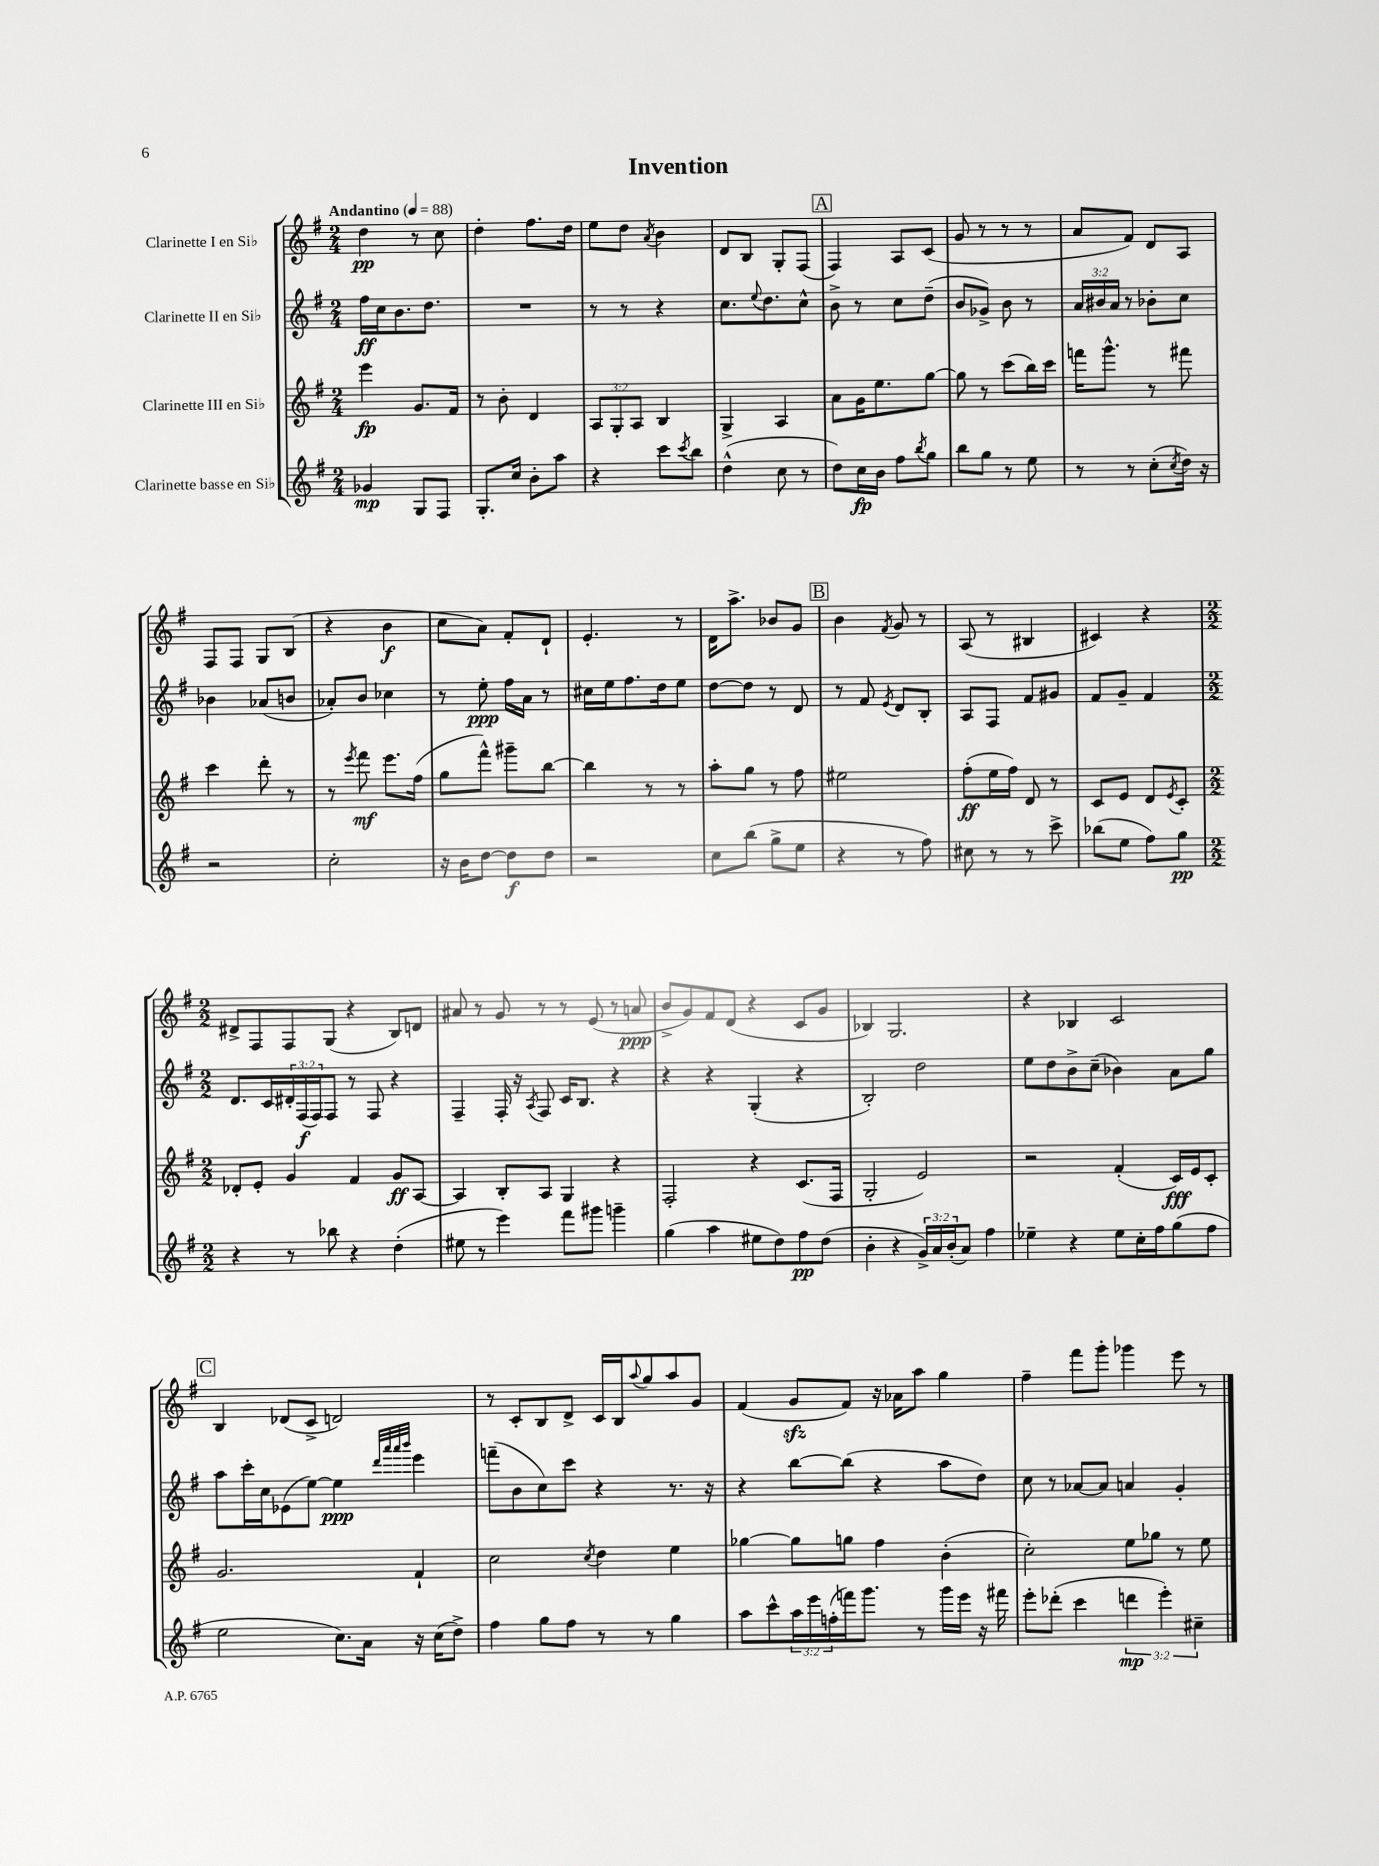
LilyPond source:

\header { title = "Invention" }
<<
\new StaffGroup <<
\new Staff = "s0" \with { instrumentName = "Clarinette I en Sib" } {
    \clef treble \key g \major \numericTimeSignature \time 2/4 \tempo "Andantino" 4 = 88
    d''4\pp r8 c''8 |
    d''4-. fis''8. d''16 |
    e''8 d''8 \acciaccatura { a'8 } b'4 |
    d'8 b8 g8-. fis8( |
    \mark \markup { \box "A" } fis4) a8 c'8( |
    g'8 r8 r8 r8 |
    a'8 fis'8) d'8 a8 |
    fis8 fis8 g8 b8( |
    r4 b'4\f |
    c''8 a'8) fis'8-. d'8-! |
    e'4.-. r8 |
    d'16 a''8.-> bes'8 g'8 |
    \mark \markup { \box "B" } b'4 \acciaccatura { fis'8 } g'8 r8 |
    a8( r8 bis4 |
    cis'4) r4 |
    \numericTimeSignature \time 2/2 dis'8-> fis8 fis8 g8( r4 b8) d'8 |
    ais'8 r8 g'8 r8 r8 e'8( r8 a'8\ppp |
    b'8-> g'8) fis'8 d'8( r4 c'8 g'8 |
    bes4) g2. |
    r4 bes4 c'2 |
    \mark \markup { \box "C" } b4 des'8( c'8-> d'2) |
    r8 c'8-. b8 d'8-> c'16 b16 \appoggiatura { a''8 } g''8 a''8 g'8 |
    fis'4( g'8\sfz fis'8) r16 aes'16 a''8 g''4 |
    fis''4-- fis'''8 g'''8-. ges'''4 e'''8 r8 \bar "|." |
}
\new Staff = "s1" \with { instrumentName = "Clarinette II en Sib" } {
    \clef treble \key g \major \numericTimeSignature \time 2/4 \override Staff.TupletNumber.text = #tuplet-number::calc-fraction-text
    fis''16\ff c''16 b'8. d''8. |
    R2 |
    r8 r8 r4 |
    c''8. \appoggiatura { e''8 } d''8. c''8-^ |
    \mark \markup { \box "A" } b'8-> r8 c''8 d''8--( |
    b'8 ges'8->) b'8 r8 |
    \tuplet 3/2 { a'16 bis'16 a'16 } r8 bes'8-. c''8 |
    bes'4 aes'8( b'8 |
    aes'8-.) b'8 ces''4 |
    r8 e''8-.\ppp fis''16 a'16 r8 |
    cis''16 e''16 fis''8. d''16 e''8 |
    d''8~ d''8 r8 d'8 |
    \mark \markup { \box "B" } r8 fis'8 \acciaccatura { e'8 } d'8 b8-. |
    a8 fis8 fis'8 gis'8 |
    fis'8 g'8-- fis'4 |
    \numericTimeSignature \time 2/2 d'8. c'16 \tuplet 3/2 { dis'16-. fis16\f( fis16) } fis8 r8 fis8 r4 |
    fis4-- fis16-. r16 \acciaccatura { a8 } fis8 c'16 b8. r4 |
    r4 r4 g4-.( r4 |
    b2-.) d''2 |
    e''8 d''8 b'8-> c''8--( bes'4) a'8 g''8 |
    \mark \markup { \box "C" } a''8 c'''16-. c''16 ees'8( e''8~) e''4\ppp \grace { d'''32 a'''32 a'''32 b'''32 } e'''4 |
    f'''8--( b'8 c''8) c'''8 r4 r8. r16 |
    r4 b''8~ b''8( r4 a''8 d''8) |
    c''8 r8 aes'8~ aes'8 a'4 g'4-. \bar "|." |
}
\new Staff = "s2" \with { instrumentName = "Clarinette III en Sib" } {
    \clef treble \key g \major \numericTimeSignature \time 2/4 \override Staff.TupletNumber.text = #tuplet-number::calc-fraction-text
    e'''4\fp g'8. fis'16 |
    r8 b'8-. d'4 |
    \tuplet 3/2 { a8 g8-. a8 } b4 |
    g4-> a4 |
    \mark \markup { \box "A" } a'8 g'16 e''8. g''8~ |
    g''8 r8 c'''8( b''16) c'''16 |
    f'''16 g'''8.-^ r8 fis'''8 |
    c'''4 d'''8-. r8 |
    r8 \acciaccatura { e'''8 } fis'''8\mf e'''8. fis''16( |
    g''8 fis'''8-^) gis'''8-- b''8~ |
    b''4 r8 r8 |
    a''8-. g''8 r8 fis''8 |
    \mark \markup { \box "B" } eis''2 |
    fis''8-.\ff( e''16 fis''16) d'8 r8 |
    c'8 e'8 d'8 \acciaccatura { e'8 } c'8-. |
    \numericTimeSignature \time 2/2 des'8-. e'8-. g'4 fis'4 g'8\ff a8~ |
    a4 b8-. a8 g4 r4 |
    fis2-. r4 c'8.( fis16 |
    g2-. e'2) |
    r2 fis'4-.( c'16\fff) e'16 c'8-. |
    \mark \markup { \box "C" } g'2. fis'4-! |
    c''2 \acciaccatura { c''8 } d''4 e''4 |
    ges''4~ ges''8 g''8 fis''4 b'4-.( |
    c''2-.) e''8 ges''8 r8 e''8 \bar "|." |
}
\new Staff = "s3" \with { instrumentName = "Clarinette basse en Sib" } {
    \clef treble \key g \major \numericTimeSignature \time 2/4 \override Staff.TupletNumber.text = #tuplet-number::calc-fraction-text
    ges'4\mp g8 fis8 |
    g8.-. c''16 b'8-. a''8 |
    r4 c'''8 \acciaccatura { c'''8 } b''8 |
    d''4-^( c''8 r8 |
    \mark \markup { \box "A" } d''8) c''16\fp b'16 fis''8 \acciaccatura { b''8 } g''8 |
    b''8 g''8 r8 e''8 |
    r8 r8 c''8-.( \acciaccatura { c''8 } d''16) r16 |
    r2 |
    c''2-. |
    r16 b'16 d''8~ d''8\f d''8 |
    r2 |
    c''8 b''8( g''8-> e''8 |
    \mark \markup { \box "B" } r4 r8 fis''8) |
    cis''8 r8 r8 c'''8-> |
    bes''8( e''8 fis''8) g''8\pp |
    \numericTimeSignature \time 2/2 r4 r8 bes''8 r4 d''4-.( |
    eis''8 r8 e'''4) fis'''8 gis'''8 g'''4-- |
    g''4( a''4 eis''8 d''8) fis''8\pp d''8( |
    b'4-. r4 \tuplet 3/2 { g'16->) a'16 b'16-.( } a'8) fis''4 |
    ees''4-- r4 ees''8 c''16-. fis''16 g''8( fis''8 |
    \mark \markup { \box "C" } e''2 c''8.) a'16 r16 c''16( d''8->) |
    fis''4 g''8 fis''8 r8 r8 g''4 |
    a''8 c'''8-^ \tuplet 3/2 { a''16 e'''16 f''16-.( } f'''16) g'''8. r8 g'''16 e'''16 r16 fis'''16 |
    e'''8-. des'''8-.( c'''4 \tuplet 3/2 { d'''4\mp e'''4-.) cis''4-- } \bar "|." |
}
>>
>>
\layout { \context { \Score \remove "Bar_number_engraver" } }
